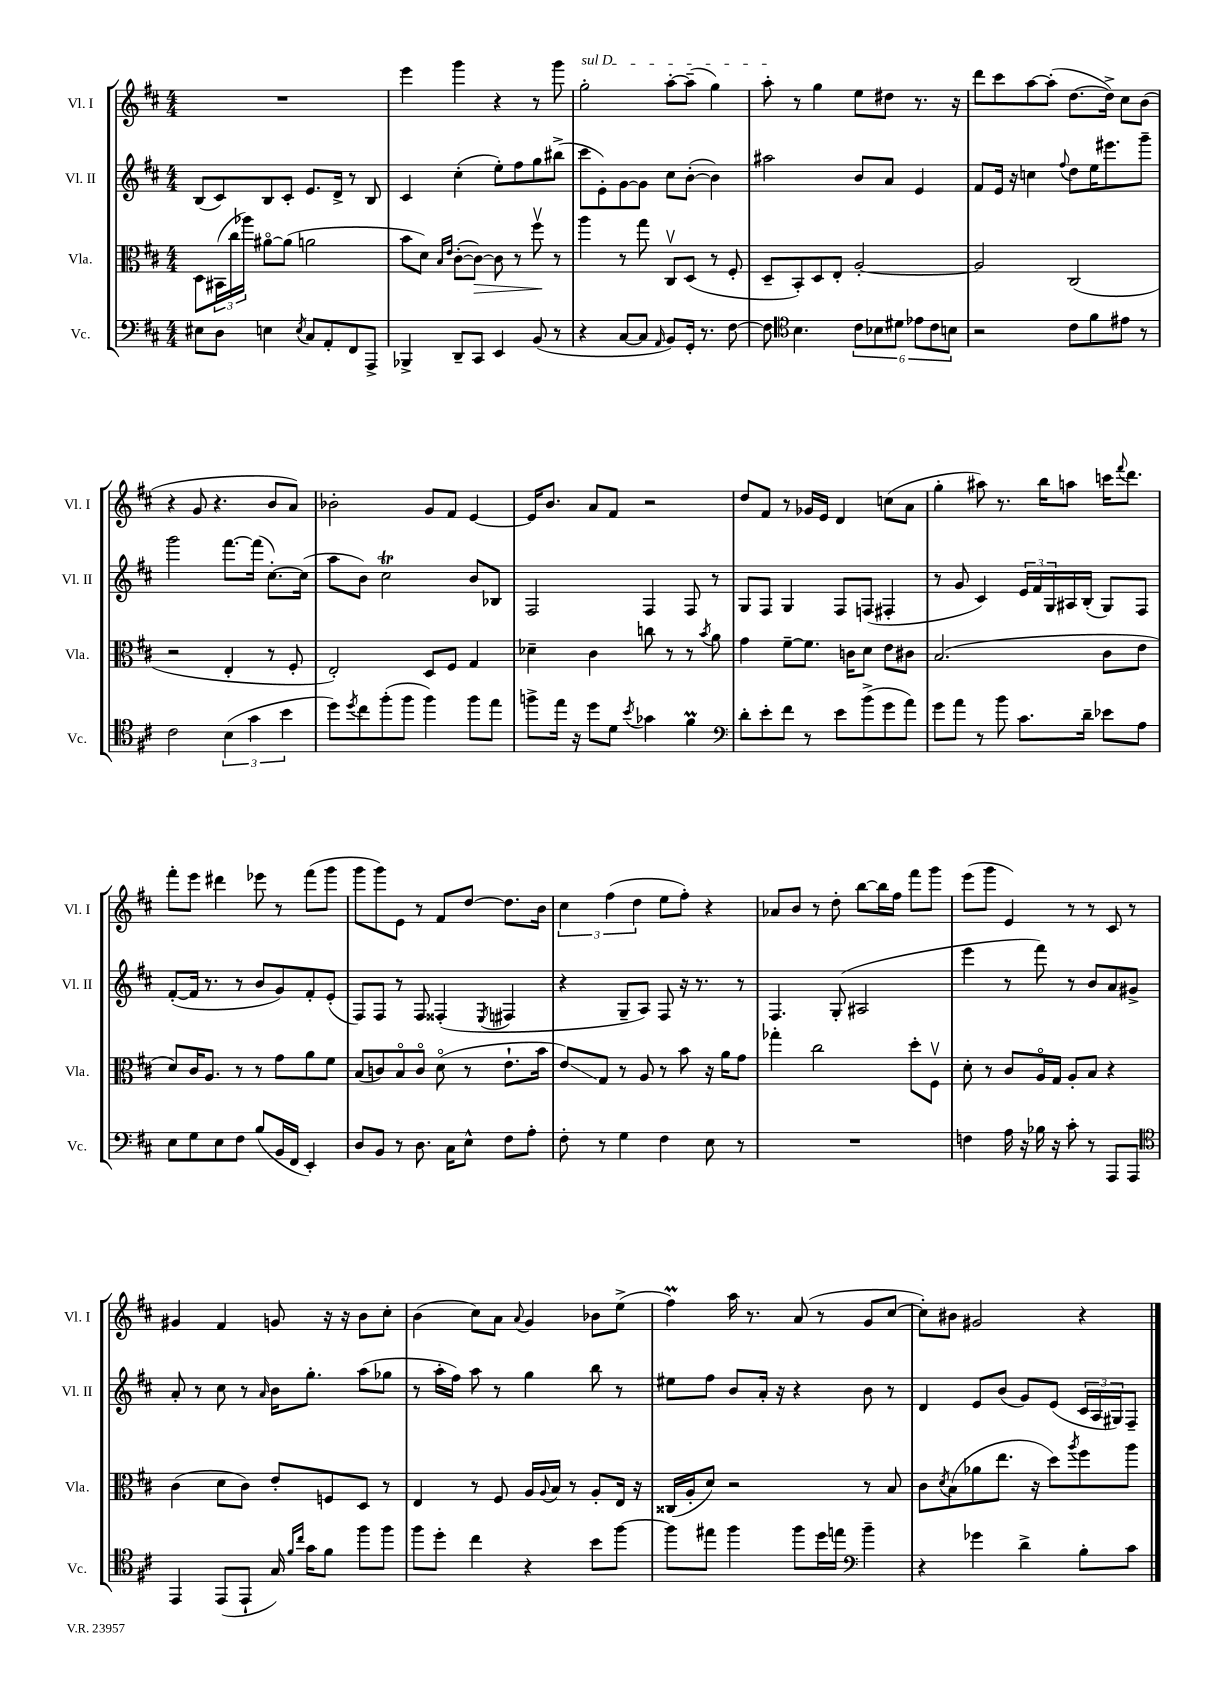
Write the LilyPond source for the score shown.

<<
\new StaffGroup <<
\new Staff = "s0" \with { instrumentName = "Vl. I" shortInstrumentName = "Vl. I" } {
    \clef treble \key d \major \numericTimeSignature \time 4/4
    R1 |
    e'''4 g'''4 r4 r8 g'''8 |
    \once \override TextSpanner.bound-details.left.text = \markup { \italic "sul D" } g''2-.\startTextSpan a''8~-. a''8--( g''4) |
    a''8-.\stopTextSpan r8 g''4 e''8 dis''8 r8. r16 |
    d'''8 cis'''8 a''8~ a''8-.( d''8.~ d''16->) cis''8 b'8( |
    r4 g'8 r4. b'8 a'8) |
    bes'2-. g'8 fis'8 e'4~ |
    e'16 b'8. a'8 fis'8 r2 |
    d''8 fis'8 r8 ges'16 e'16 d'4 c''8( a'8 |
    g''4-. ais''8) r8. b''16 a''8 c'''16 \appoggiatura { fis'''8 } d'''8. |
    fis'''8-. e'''8 dis'''4 ees'''8 r8 fis'''8( g'''8 |
    g'''8 g'''8) e'8 r8 fis'8 d''8~ d''8. b'16 |
    \tuplet 3/2 { cis''4 fis''4( d''4 } e''8 fis''8-.) r4 |
    aes'8 b'8 r8 d''8-. b''8~ b''16 fis''16 fis'''8 g'''8 |
    e'''8( g'''8 e'4) r8 r8 cis'8 r8 |
    gis'4 fis'4 g'8 r16 r16 b'8 cis''8-. |
    b'4( cis''8) a'8 \appoggiatura { a'8 } g'4 bes'8 e''8->( |
    fis''4\prall) a''16 r8. a'8( r8 g'8 cis''8~ |
    cis''8-.) bis'8 gis'2 r4 \bar "|." |
}
\new Staff = "s1" \with { instrumentName = "Vl. II" shortInstrumentName = "Vl. II" } {
    \clef treble \key d \major \numericTimeSignature \time 4/4
    b8( cis'8) b8 cis'8-. e'8. d'16-> r8 b8 |
    cis'4 cis''4-.( e''8-.) fis''8 g''8 bis''8->( |
    cis'''8 e'8-.) g'8~ g'8 cis''8 b'8~-.( b'4) |
    ais''2 b'8 a'8 e'4 |
    fis'8 e'16 r16 c''4 \appoggiatura { fis''8 } d''8 e''16 eis'''8. g'''8-- |
    g'''2 fis'''8.~ fis'''16( cis''8.~-.) cis''16( |
    a''8 b'8) cis''2\trill b'8 bes8 |
    fis2 fis4 fis8 r8 |
    g8 fis8 g4 fis8 f8( fis4-. |
    r8 g'8 cis'4) \tuplet 3/2 { e'16 fis'16 g16 } ais16 b16-.( g8) fis8 |
    fis'8~-.( fis'16 r8. r8 b'8 g'8) fis'8-. e'8-.( |
    fis8) fis8 r8 fis8 fisis4-.( \acciaccatura { e8 } fis4 |
    r4 g8-- a8) fis8 r16 r8. r8 |
    fis4. g8-.( ais2 |
    e'''4 r8 fis'''8) r8 b'8 a'8 gis'8-> |
    a'8-. r8 cis''8 r8 \grace { a'16 } b'16 g''8.-. a''8( ges''8 |
    r8 a''16-. fis''16) a''8 r8 g''4 b''8 r8 |
    eis''8 fis''8 b'8 a'16-. r16 r4 b'8 r8 |
    d'4 e'8 b'8( g'8) e'8( \tuplet 3/2 { cis'16 a16 gis16) } fis8-- \bar "|." |
}
\new Staff = "s2" \with { instrumentName = "Vla." shortInstrumentName = "Vla." } {
    \clef alto \key d \major \numericTimeSignature \time 4/4
    d8 \tuplet 3/2 { bis,16( cis''16 aes''16) } ais'8~\flageolet ais'8( a'2 |
    b'8 d'8) \grace { b16 e'16 } cis'8~-.( cis'8~\>) cis'8 r8 fis''8\upbow\! r8 |
    a''4 r8 g''8 cis8\upbow d8( r8 fis8-. |
    d8-- b,8-.) d8 e8-. a2~-. |
    a2 cis2( |
    r2 e4-. r8 fis8-. |
    e2-.) d8 fis8 g4 |
    des'4-- cis'4 c''8 r8 r8 \acciaccatura { b'8 } a'8 |
    g'4 fis'8~-- fis'8. c'16 d'8 e'8 cis'8 |
    b2.( cis'8 e'8 |
    d'8) cis'16 a8. r8 r8 g'8 a'8 fis'8 |
    b8( c'8) b8\flageolet c'8\flageolet d'8\flageolet( r8 e'8.-! b'16 |
    e'8\glissando) g8 r8 a8 r8 b'8 r16 a'16 g'8 |
    ges''4-. cis''2 d''8-. fis8\upbow |
    d'8-. r8 cis'8 a16\flageolet g16 a8-. b8 r4 |
    cis'4( d'8 cis'8) e'8-. f8 d8 r8 |
    e4 r8 fis8 a16 \appoggiatura { a8 } b16 r8 a8-. e16 r16 |
    cisis16( a16-. d'8) r2 r8 b8 |
    cis'8 \acciaccatura { d'8 } b8( aes'8 e''8. r16 d''8) \acciaccatura { a''8 } fis''8 a''8 \bar "|." |
}
\new Staff = "s3" \with { instrumentName = "Vc." shortInstrumentName = "Vc." } {
    \clef bass \key d \major \numericTimeSignature \time 4/4
    eis8 d8 e4 \acciaccatura { e8 } cis8 a,8-. fis,8 a,,8-> |
    bes,,4-> d,8-- cis,8 e,4 b,8( r8 |
    r4 cis8~ cis8 \grace { a,16 } b,8) g,16-. r8. fis8~ |
    fis8 \clef tenor b4. \tuplet 6/4 { cis'8 bes8 dis'8 ees'8 cis'8 b8 } |
    r2 cis'8 fis'8 eis'8 r8 |
    cis'2 \tuplet 3/2 { b4( g'4 b'4 } |
    d''8) \acciaccatura { d''8 } cis''8 fis''8-.( fis''8 fis''4) fis''8 e''8 |
    f''8-> e''16 r16 d''8 d'8 \acciaccatura { b'8 } ges'4 fis'4\prall |
    \clef bass d'8-. e'8-. fis'8 r8 e'8 b'8->( g'8 a'8) |
    g'8 a'8 r8 b'8 cis'8. d'16-- ees'8 a8 |
    e8 g8 e8 fis8 b8( b,16 fis,16 e,4-.) |
    d8 b,8 r8 d8. cis16 e8-^ fis8 a8-. |
    fis8-. r8 g4 fis4 e8 r8 |
    R1 |
    f4 a16 r16 bes16 r16 cis'8-. r8 a,,8 a,,8 |
    \clef tenor e,4 e,8( e,8-! g16) \grace { fis'16 cis''16 } g'16 fis'8 fis''8 fis''8 |
    fis''8 d''8-. cis''4 r4 b'8 fis''8~ |
    fis''8 eis''8 fis''4 fis''8 d''16 e''16 \clef bass b'4-- |
    r4 ges'4 d'4-> b8-. cis'8 \bar "|." |
}
>>
>>
\layout { \context { \Score \remove "Bar_number_engraver" } }
